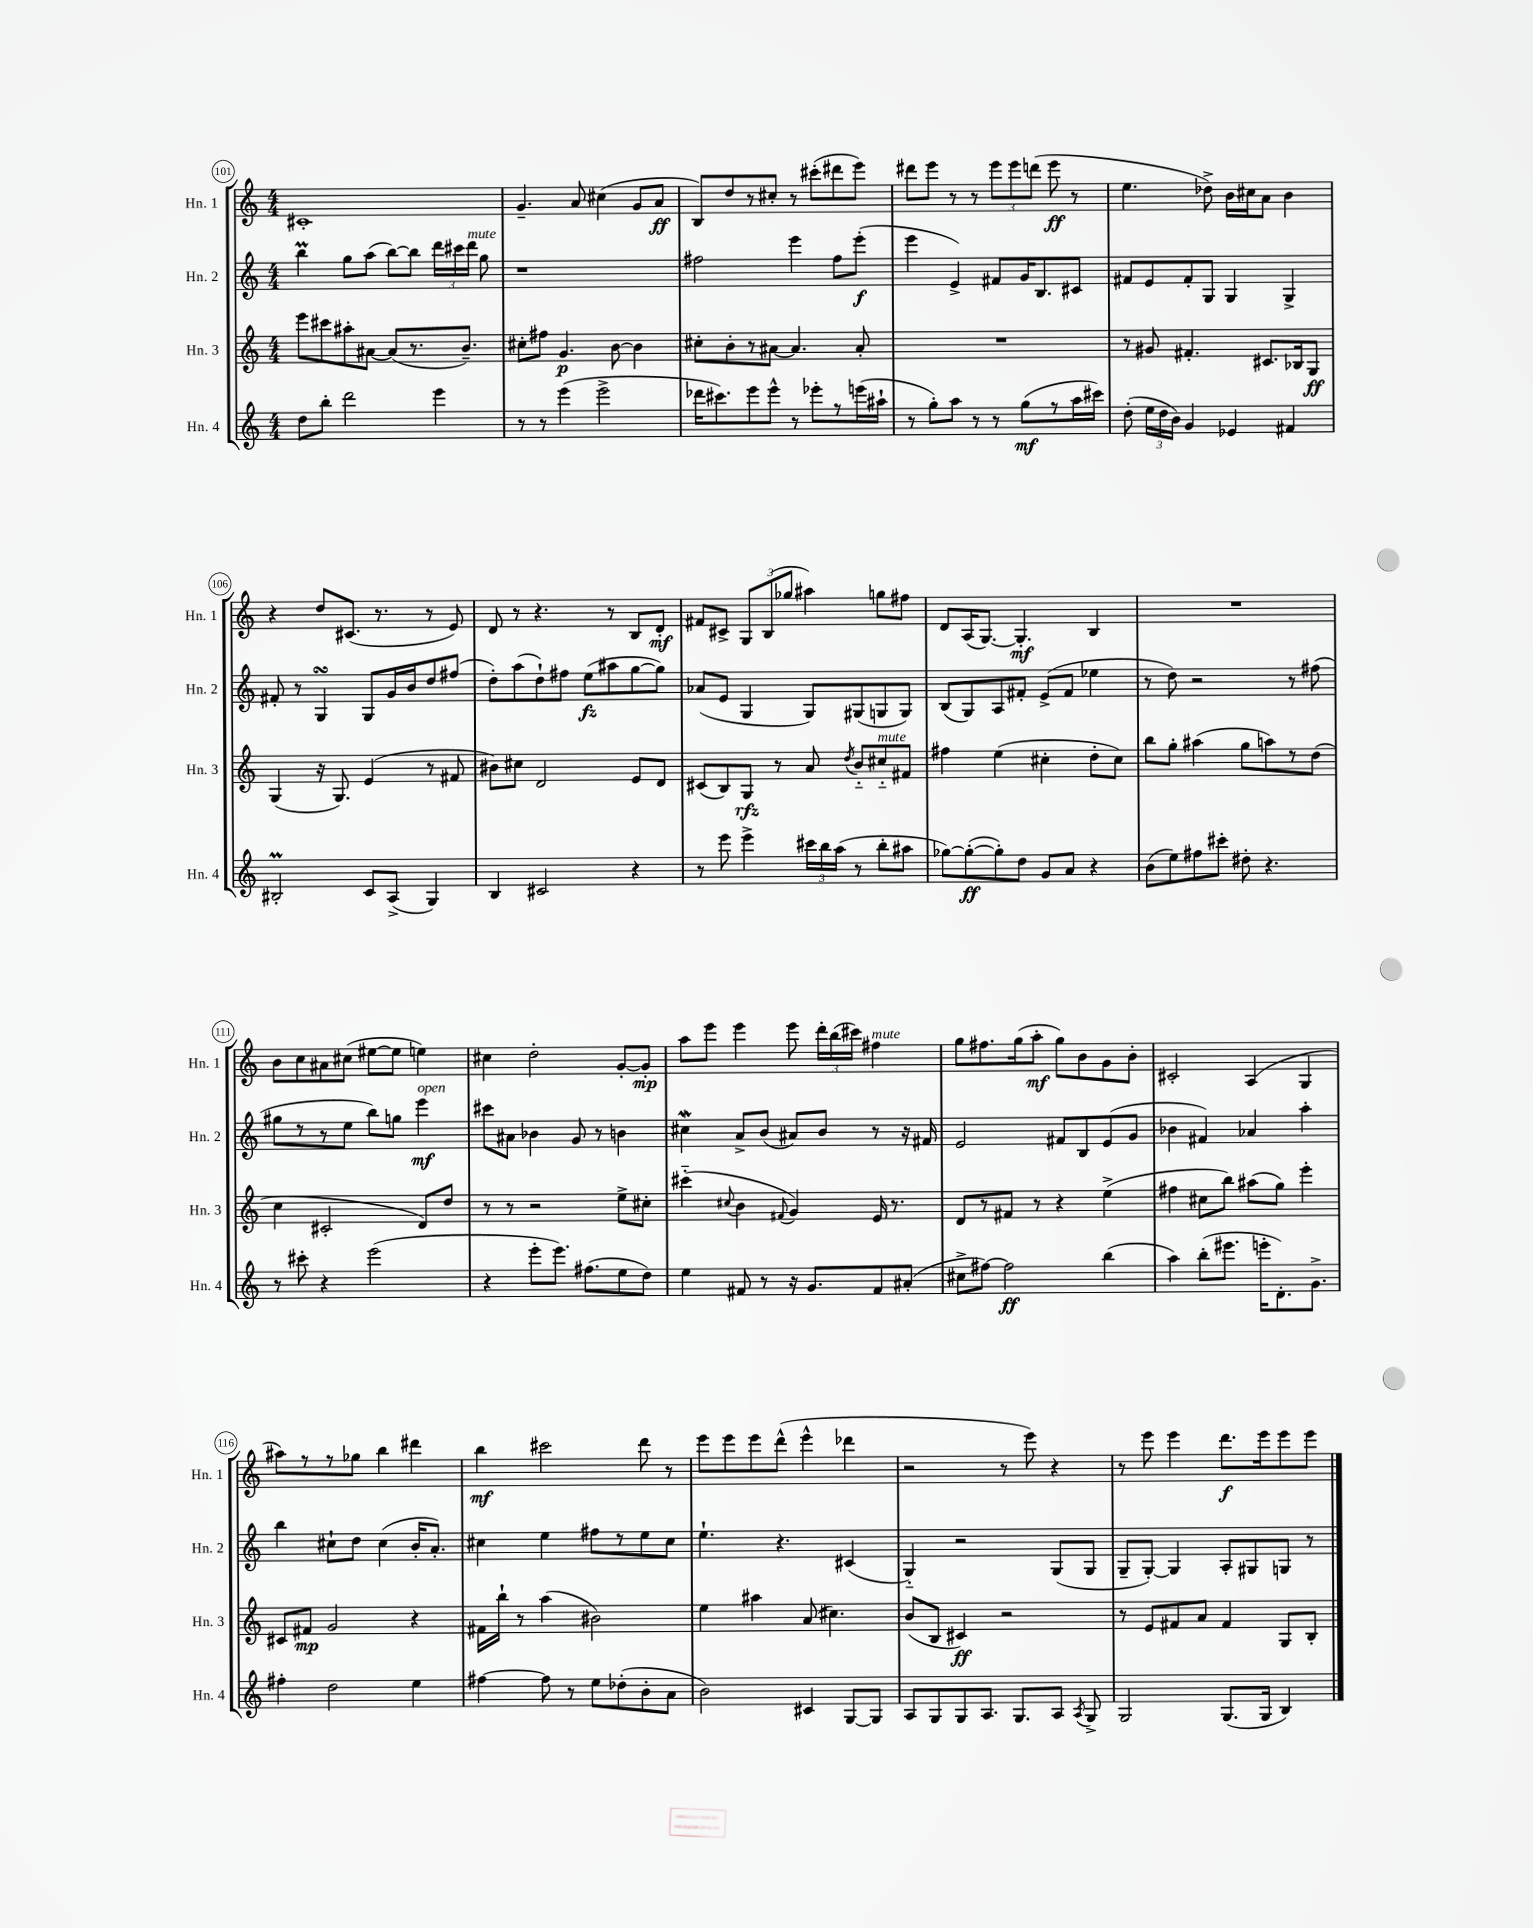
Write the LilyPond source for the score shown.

<<
\new StaffGroup <<
\new Staff = "s0" \with { instrumentName = "Hn. 1" shortInstrumentName = "Hn. 1" } {
    \clef treble \key c \major \numericTimeSignature \time 4/4
    \autoBeamOff cis'1-. |
    g'4.-- a'8 cis''4( g'8[ a'8]\ff |
    b8[) d''8 r8 cis''8]-. r8 cis'''8[-.( dis'''8 e'''8]) |
    dis'''8[ e'''8] r8 r8 \tuplet 3/2 { e'''8[ e'''8 d'''8]( } e'''8\ff r8 |
    e''4. des''8->) b'16[ cis''16 a'8] b'4 |
    r4 d''8[ cis'8.]( r8. r8 e'8) |
    d'8 r8 r4. r8 b8[ d'8]-.\mf |
    fis'8[ cis'8]-> \tuplet 3/2 { g8[ b8( ges''8] } ais''4) g''8[ fis''8] |
    d'8[ a16( g8.]~) g4.-.\mf b4 |
    R1 |
    b'8[ c''8 ais'8 cis''8]( eis''8[~ eis''8] e''4) |
    cis''4 d''2-. g'8[~-. g'8]-.\mp |
    a''8[ e'''8] e'''4 e'''8 \tuplet 3/2 { d'''16[-. b''16( cis'''16]) } fis''4^\markup { \italic "mute" } |
    g''8[ fis''8. g''16( a''8]-.\mf g''8[) b'8 g'8 b'8]-. |
    cis'2-. a4( g4 |
    ais''8[) r8 r8 ges''8] b''4 dis'''4 |
    b''4\mf cis'''2 d'''8 r8 |
    e'''8[ e'''8 e'''8 d'''8]-^( e'''4-^ des'''4 |
    r2 r8 e'''8) r4 |
    r8 e'''8 e'''4 d'''8.[\f e'''16 e'''8 e'''8] \bar "|." |
}
\new Staff = "s1" \with { instrumentName = "Hn. 2" shortInstrumentName = "Hn. 2" } {
    \clef treble \key c \major \numericTimeSignature \time 4/4
    \autoBeamOff b''4\prall g''8[ a''8]( b''8[~) b''8] \tuplet 3/2 { d'''16[ cis'''16 d'''16]^\markup { \italic "mute" } } g''8 |
    r1 |
    fis''2 e'''4 fis''8[ e'''8]-.\f( |
    e'''4 e'4->) fis'8[ g'16 b8. cis'8] |
    fis'8[ e'8 fis'8-. g8] g4 g4-> |
    fis'8-. r8 g4\turn g8[ g'16 b'16 d''8 fis''8]( |
    d''8[-.) a''8( d''8-!) fis''8] e''8[\fz( ais''8 g''8~ g''8]) |
    aes'8[( e'8] g4 g8[) gis8( g8 g8]) |
    b8[( g8) a8 fis'8]-. e'8[->( fis'8] ees''4 |
    r8 d''8) r2 r8 fis''8( |
    gis''8[ r8 r8 e''8] b''8[) g''8] e'''4\mf^\markup { \italic "open" } |
    cis'''8[ ais'8] bes'4 g'8 r8 b'4 |
    cis''4\mordent a'8[-> b'8]( ais'8[) b'8] r8 r16 fis'16 |
    e'2 fis'8[ b8 e'8( g'8] |
    bes'4 fis'4) aes'4 a''4-. |
    b''4 cis''8[-! d''8] cis''4( b'16[-. a'8.]-.) |
    cis''4 e''4 fis''8[ r8 e''8 cis''8] |
    e''4.-! r4. cis'4( |
    g4-_) r2 g8[( g8] |
    g8[-- g8]~-.) g4 a8[-. gis8 g8] r8 \bar "|." |
}
\new Staff = "s2" \with { instrumentName = "Hn. 3" shortInstrumentName = "Hn. 3" } {
    \clef treble \key c \major \numericTimeSignature \time 4/4
    \autoBeamOff e'''8[ cis'''8 ais''8-. ais'8]~ ais'8[( r8. b'8.]--) |
    cis''8[-. fis''8] g'4.\p b'8~ b'4 |
    cis''8[-. b'8-. r8 ais'8]~ ais'4. ais'8-. |
    R1 |
    r8 gis'8 fis'4.-. cis'8.[ bes16 g8]\ff |
    g4( r16 g8.) e'4( r8 fis'8 |
    bis'8[) cis''8] d'2 e'8[ d'8] |
    cis'8[( b8) g8]\rfz r8 a'8 \acciaccatura { d''8 } b'8[-_ cis''8-_^\markup { \italic "mute" } fis'8] |
    fis''4 e''4( cis''4-. d''8[-. cis''8]) |
    b''8[ g''8]-. ais''4( g''8[ a''8) r8 d''8]( |
    c''4 cis'2-. d'8[) d''8] |
    r8 r8 r2 e''8[-> cis''8]-. |
    cis'''4-_( \appoggiatura { cis''8 } b'4 \appoggiatura { fis'8 } g'4) e'16 r8. |
    d'8[ r8 fis'8] r8 r4 e''4->( |
    fis''4 cis''8[ b''8]) ais''8[( g''8]) e'''4-. |
    cis'8[ fis'8]\mp g'2 r4 |
    fis'16[ b''16]-! r8 a''4( bis'2) |
    e''4 ais''4 a'8( cis''4.) |
    b'8[( b8] cis'4\ff) r2 |
    r8 e'8[ fis'8 a'8] fis'4 g8[ b8]-. \bar "|." |
}
\new Staff = "s3" \with { instrumentName = "Hn. 4" shortInstrumentName = "Hn. 4" } {
    \clef treble \key c \major \numericTimeSignature \time 4/4
    \autoBeamOff d''8[ b''8]-. d'''2 e'''4 |
    r8 r8 e'''4( e'''2-> |
    des'''16[ cis'''8.) e'''8 e'''8]-^ r8 ees'''8[-. r8 e'''16( ais''16]-! |
    r8 g''8[-.) a''8] r8 r8 g''8[\mf( r8 a''16 cis'''16]) |
    d''8-.( \tuplet 3/2 { e''16[ d''16 b'16]) } g'4 ees'4 fis'4 |
    bis2-.\prall c'8[ a8]->( g4) |
    b4 cis'2 r4 |
    r8 e'''8 e'''4-> \tuplet 3/2 { cis'''16[ b''16 a''16]( } r8 b''8[-. ais''8] |
    ges''8[~) ges''8~-.\ff( ges''8-.) d''8] g'8[ a'8] r4 |
    b'8[( e''8) fis''8 cis'''8]-. dis''8-. r4. |
    r8 cis'''8-. r4 e'''2( |
    r4 e'''8[-. e'''8.]) fis''8.[( e''8 d''8]) |
    e''4 fis'8 r8 r16 g'8.[ fis'8 ais'8]-.( |
    cis''8[-> fis''8]~) fis''2\ff b''4( |
    a''4) b''8[-.( eis'''8.] e'''16[-. d'8.-.) g'8.]-> |
    fis''4-. d''2 e''4 |
    fis''4~ fis''8 r8 e''8[ des''8-.( b'8-. a'8] |
    b'2) cis'4 g8[~ g8] |
    a8[ g8 g8 a8.] g8.[ a8] \acciaccatura { a8 } g8-> |
    g2 g8.[( g16] b4) \bar "|." |
}
>>
>>
\layout { \context { \Score currentBarNumber = #101 \override BarNumber.stencil = #(make-stencil-circler 0.1 0.3 ly:text-interface::print) } }
